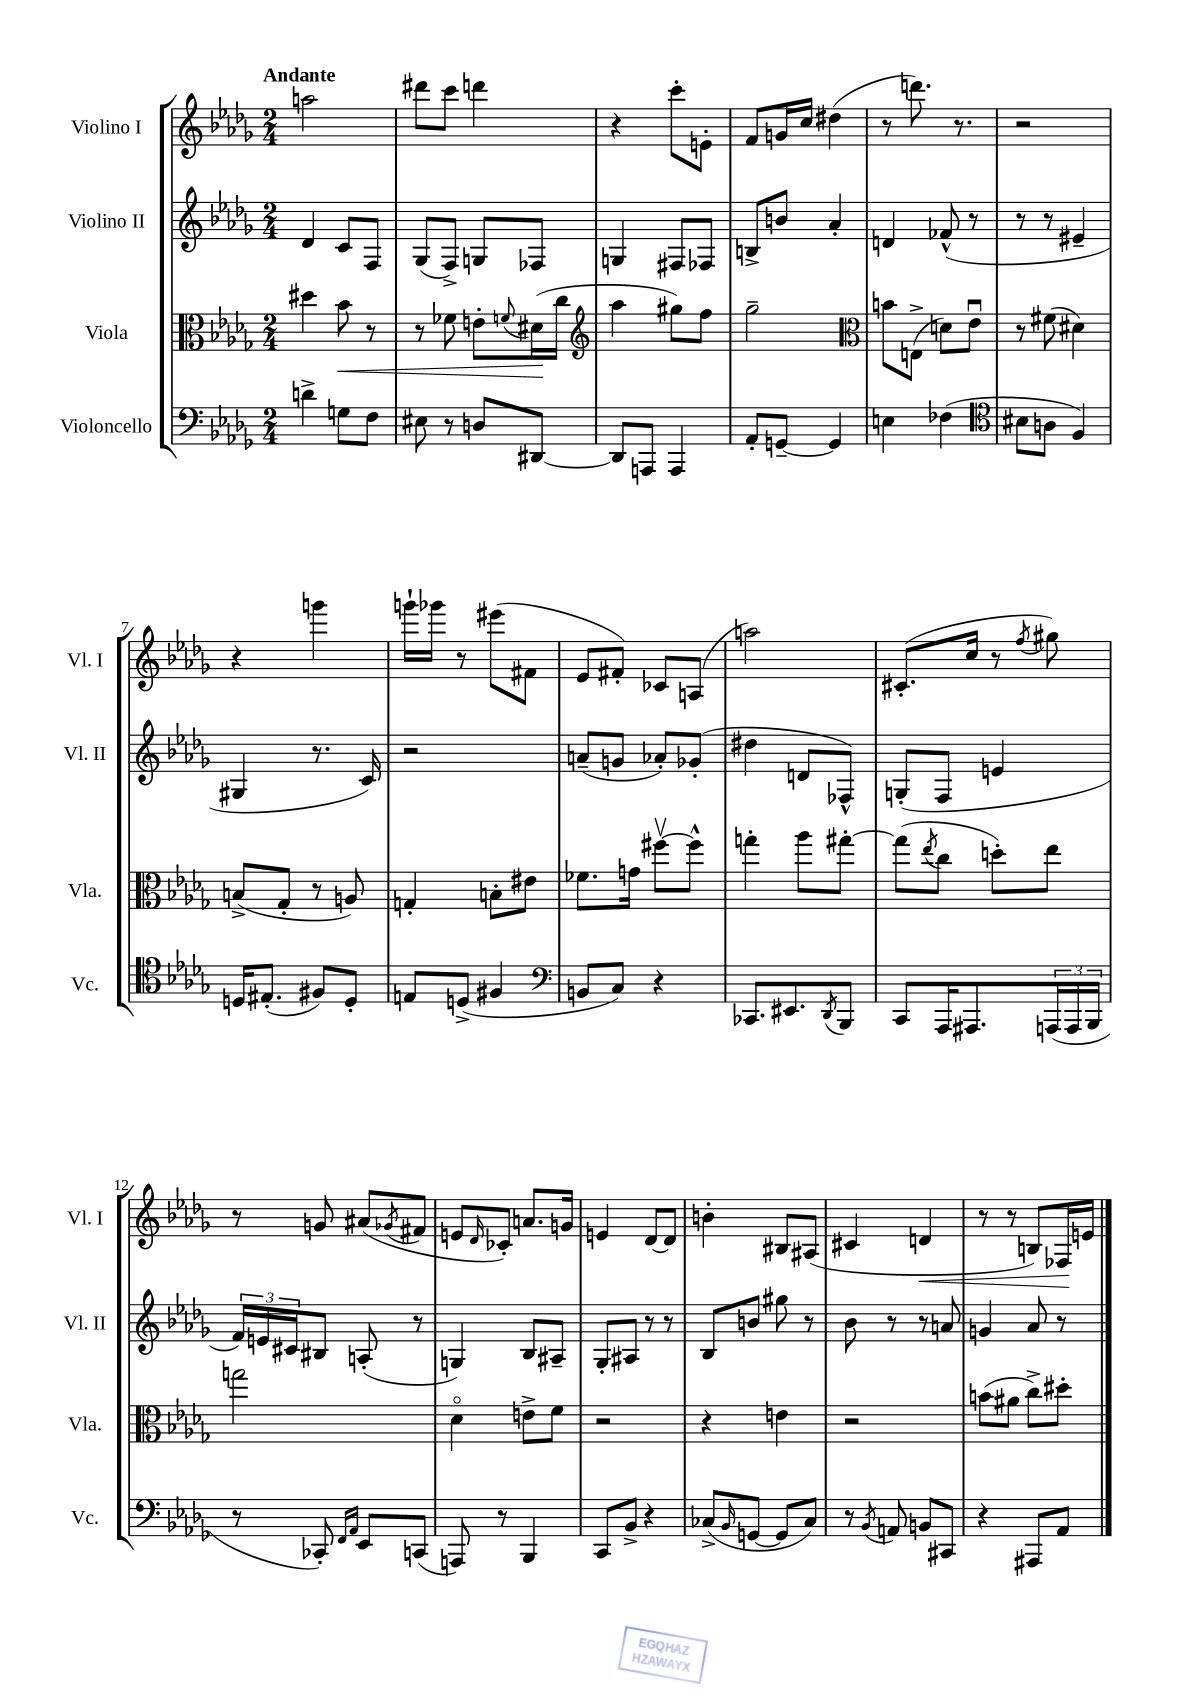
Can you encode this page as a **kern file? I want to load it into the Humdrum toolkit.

**kern	**kern	**kern	**kern
*staff4	*staff3	*staff2	*staff1
*clefF4	*clefC3	*clefG2	*clefG2
*k[b-e-a-d-g-]	*k[b-e-a-d-g-]	*k[b-e-a-d-g-]	*k[b-e-a-d-g-]
*M2/4	*M2/4	*M2/4	*M2/4
4d^	4dd#	4d-	2aa
8G	8b-	8c	.
8F	8r	8F	.
=	=	=	=
8E#	8r	(8G-	8ddd#
8r	8f-	8F^)	8ccc
8D	8e'	8G	4ddd
.	8qqf	.	.
[8DD#	(16d#	8F-	.
.	16cc	.	.
=	=	=	=
*	*clefG2	*	*
8DD#]	4aa-	4G	4r
8AAA	.	.	.
4AAA	8gg#)	8F#	8ccc'
.	8ff	8F-	8e'
=	=	=	=
8AA-'	2gg-~	8B^	8f
[8GG~	.	8b	16g
.	.	.	16cc
4GG]	.	4a-'	(4dd#
=	=	=	=
*	*clefC3	*	*
4E	8b	4d	8r
.	(8E^	.	8.ddd)
(4F-	8d)	(8f-^^	.
.	.	.	8.r
.	8e-u	8r	.
=	=	=	=
*clefC4	*	*	*
8B#	8r	8r	2r
8A	(8f#	8r	.
4F)	4d#)	4e#~	.
=	=	=	=
16D	(8B^	4G#	4r
(8.E#'	.	.	.
.	8G-'	.	.
8F#)	8r	8.r	4ggg
8D'	8A)	.	.
.	.	16c)	.
=	=	=	=
8E	4G'	2r	16ggg`
.	.	.	16ggg-
(8D^	.	.	8r
4F#	8B'	.	(8eee#
.	8e#	.	8f#
=	=	=	=
*clefF4	*	*	*
8BB	8.f-	(8a~	8e-
8C)	.	8g	8f#')
.	16g	.	.
4r	[8ff#v	8a-')	8c-
.	8ff#^^]	(8g-'	(8A
=	=	=	=
8.CC-	4gg'	4dd#	2aa)
8.EE#	.	.	.
.	8aa-	8d	.
8qDD-	.	.	.
8BBB-	[8gg#'	8F-^^)	.
=	=	=	=
8CC	(8gg#]	(8G'	(8.c#'
.	8qee-	.	.
16AAA-	8cc	8F	.
8.AAA#	.	.	16cc
.	8dd')	4e	8r
.	.	.	8qff
(24AAA	8ee-	.	8gg#)
24AAA	.	.	.
24BBB-	.	.	.
=	=	=	=
8r	2gg	24f)	8r
.	.	24e	.
.	.	24c#	.
8CC-')	.	8B#	8g
16qqFF	.	.	.
16qqAA-	.	.	.
8EE-	.	(8A'	(8a#
.	.	.	8qg-
(8CC	.	8r	8f#
=	=	=	=
8AAA)	4d-o	4G)	8e
.	.	.	16qqd-
8r	.	.	8c-')
4BBB-	8e^	8B-	8.a
.	8f	8A#~	.
.	.	.	16g
=	=	=	=
8CC	2r	8G-'	4e
8BB-^	.	8A#	.
4r	.	8r	[8d-
.	.	8r	8d-]
=	=	=	=
(8C-^	4r	8B-	4b'
16qqBB-	.	.	.
[8GG	.	8b	.
8GG]	4e	8gg#	8B#
8C-)	.	8r	(8A#
=	=	=	=
8r	2r	8b-	4c#
8qBB-	.	.	.
8AA	.	8r	.
8BB	.	8r	4d
8CC#	.	8a	.
=	=	=	=
4r	(8b	4g	8r
.	8a#	.	8r
8AAA#	8cc^)	8a-	8B)
8AA-	8dd#'	8r	16F-
.	.	.	16e
==	==	==	==
*-	*-	*-	*-
